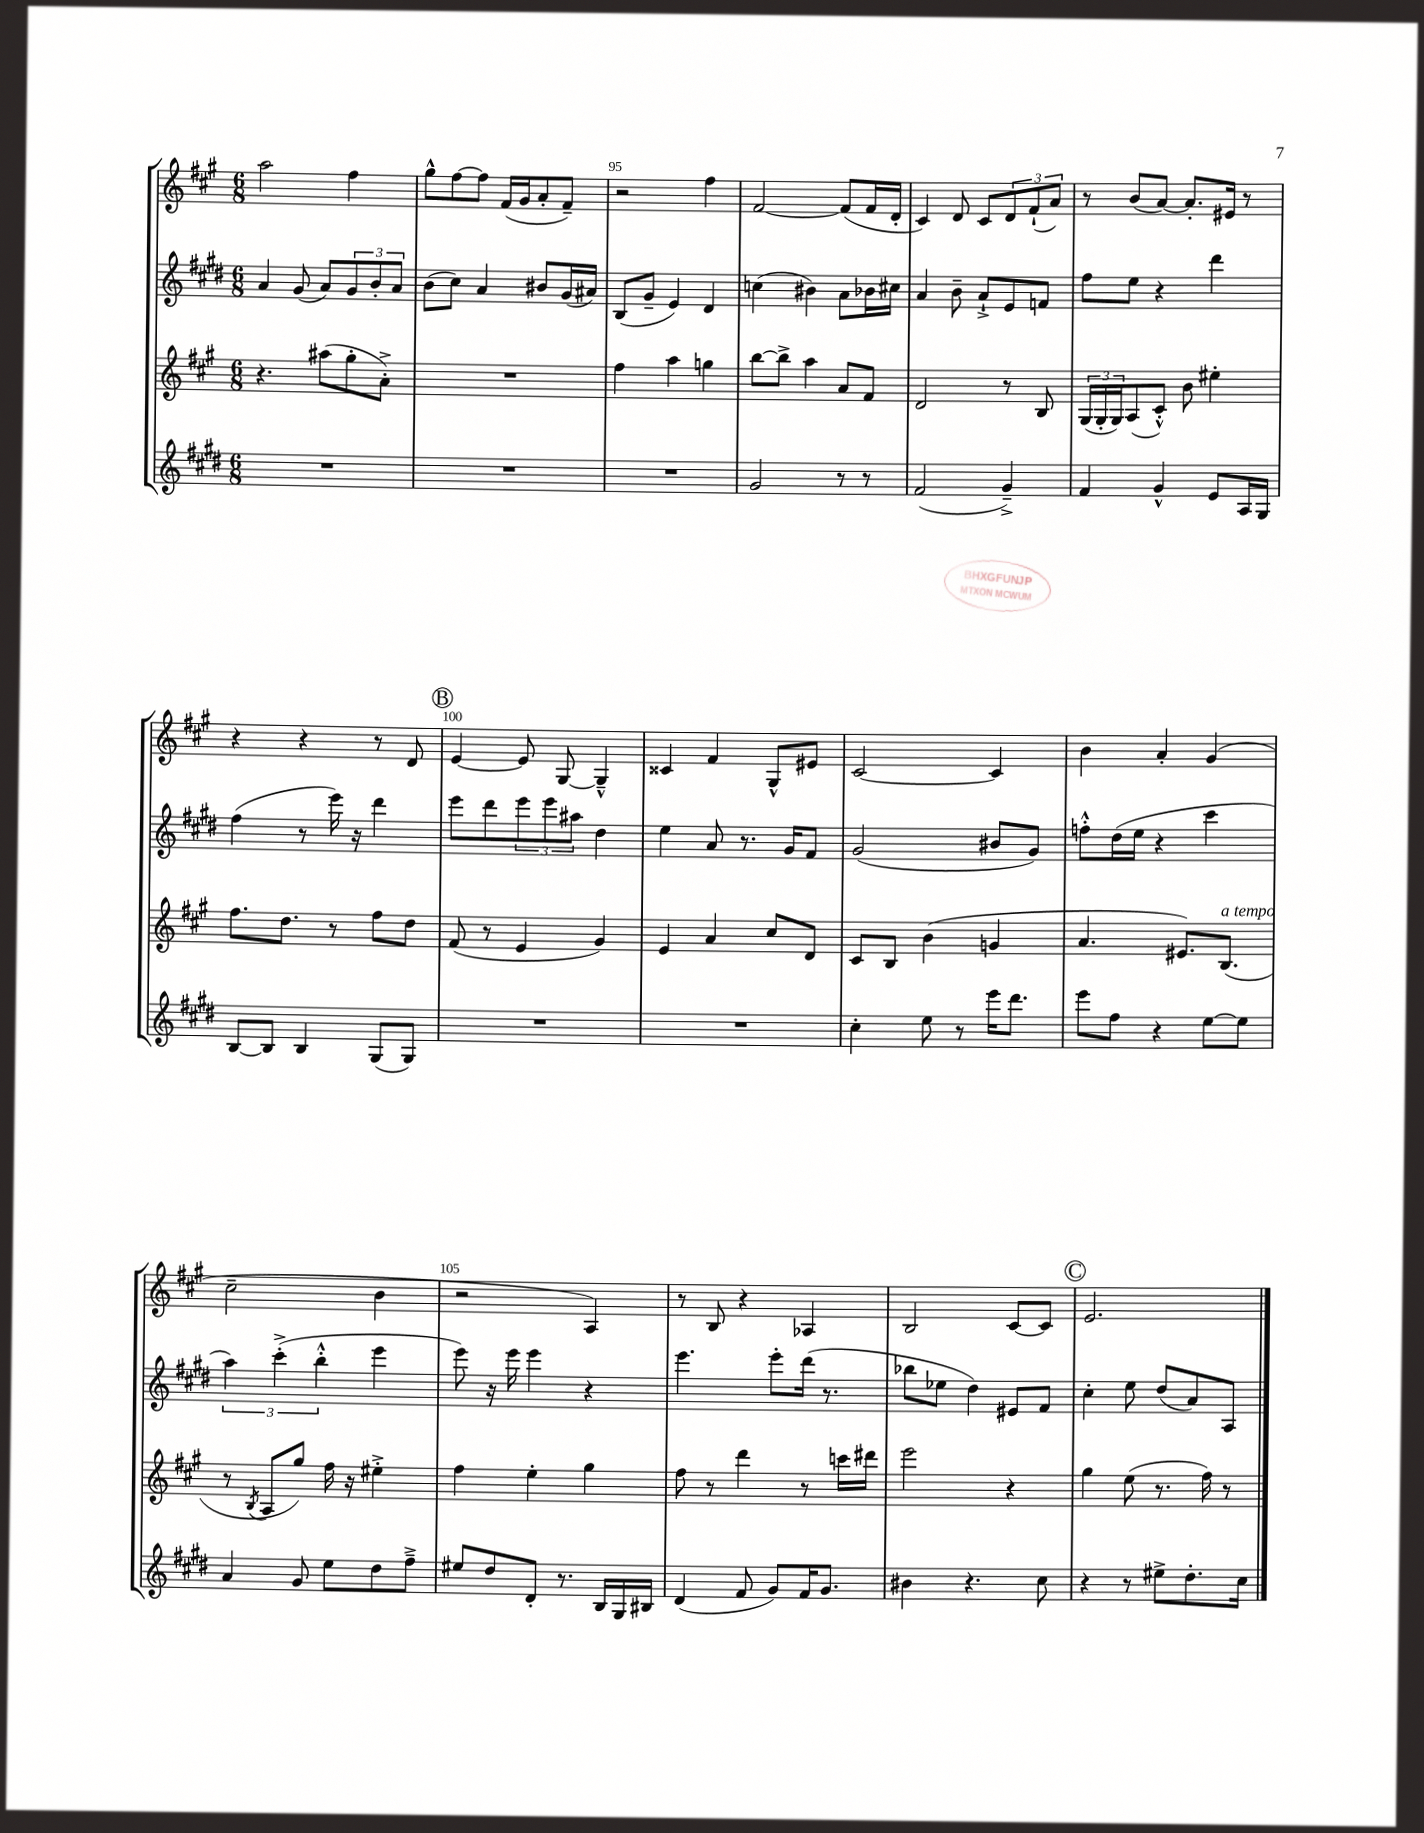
<<
\new StaffGroup <<
\new Staff = "s0" {
    \clef treble \key a \major \numericTimeSignature \time 6/8
    a''2 fis''4 |
    gis''8-^ fis''8~ fis''8 fis'16( gis'16 a'8-. fis'8--) |
    r2 fis''4 |
    fis'2~ fis'8( fis'16 d'16-. |
    cis'4) d'8 cis'8 \tuplet 3/2 { d'8 fis'8-!( a'8) } |
    r8 b'8( a'8~) a'8.-. eis'16 r8 |
    r4 r4 r8 d'8 |
    \mark \markup { \circle "B" } e'4~ e'8 gis8~ gis4---^ |
    cisis'4 fis'4 gis8-^ eis'8 |
    cis'2~ cis'4 |
    b'4 a'4-. gis'4( |
    cis''2-- b'4 |
    r2 a4) |
    r8 b8 r4 aes4 |
    b2 cis'8~ cis'8 |
    \mark \markup { \circle "C" } e'2. \bar "|." |
}
\new Staff = "s1" {
    \clef treble \key e \major \numericTimeSignature \time 6/8
    a'4 gis'8( a'8) \tuplet 3/2 { gis'8 b'8-. a'8 } |
    b'8( cis''8) a'4 bis'8 gis'16( ais'16) |
    b8( gis'8-- e'4) dis'4 |
    c''4( bis'4) a'8 bes'16 cis''16 |
    a'4 b'8-- a'8-!-> e'8 f'8 |
    fis''8 e''8 r4 dis'''4 |
    fis''4( r8 e'''16) r16 dis'''4 |
    \mark \markup { \circle "B" } e'''8 dis'''8 \tuplet 3/2 { e'''8 e'''8 ais''8 } dis''4 |
    e''4 a'8 r8. gis'16 fis'8 |
    gis'2( bis'8 gis'8) |
    f''8-.-^ dis''16( e''16 r4 cis'''4 |
    \tuplet 3/2 { a''4) cis'''4-.->( b''4-.-^ } e'''4 |
    e'''8) r16 e'''16 e'''4 r4 |
    e'''4. e'''8-. dis'''16( r8. |
    bes''8 ees''8 dis''4) eis'8 fis'8 |
    \mark \markup { \circle "C" } cis''4-. e''8 dis''8( a'8) a8 \bar "|." |
}
\new Staff = "s2" {
    \clef treble \key a \major \numericTimeSignature \time 6/8
    r4. ais''8( gis''8-. a'8-.->) |
    R2. |
    fis''4 a''4 g''4 |
    b''8~ b''8-> a''4 a'8 fis'8 |
    d'2 r8 b8 |
    \tuplet 3/2 { gis16( gis16-. gis16) } a8( cis'8-.-^) b'8 eis''4-. |
    fis''8. d''8. r8 fis''8 d''8 |
    \mark \markup { \circle "B" } fis'8( r8 e'4 gis'4) |
    e'4 a'4 cis''8 d'8 |
    cis'8 b8 b'4( g'4 |
    a'4. eis'8.) b8.^\markup { \italic "a tempo" }( |
    r8 \acciaccatura { b8 } a8 gis''8) fis''16 r16 eis''4-.-> |
    fis''4 e''4-. gis''4 |
    fis''8 r8 d'''4 r8 c'''16 dis'''16 |
    e'''2 r4 |
    \mark \markup { \circle "C" } gis''4 e''8( r8. fis''16) r8 \bar "|." |
}
\new Staff = "s3" {
    \clef treble \key e \major \numericTimeSignature \time 6/8
    R2. |
    R2. |
    R2. |
    gis'2 r8 r8 |
    fis'2( gis'4--->) |
    fis'4 gis'4-^ e'8 a16 gis16 |
    b8~ b8 b4 gis8( gis8) |
    \mark \markup { \circle "B" } R2. |
    R2. |
    cis''4-. e''8 r8 e'''16 dis'''8. |
    e'''8 fis''8 r4 e''8~ e''8 |
    a'4 gis'8 e''8 dis''8 fis''8---> |
    eis''8 dis''8 dis'8-. r8. b16 gis16 bis16 |
    dis'4( fis'8 gis'8) fis'16 gis'8. |
    bis'4 r4. cis''8 |
    \mark \markup { \circle "C" } r4 r8 eis''8-> dis''8.-. cis''16 \bar "|." |
}
>>
>>
\layout { \context { \Score currentBarNumber = #93 \override BarNumber.break-visibility = ##(#f #t #t) barNumberVisibility = #(every-nth-bar-number-visible 5) } }
